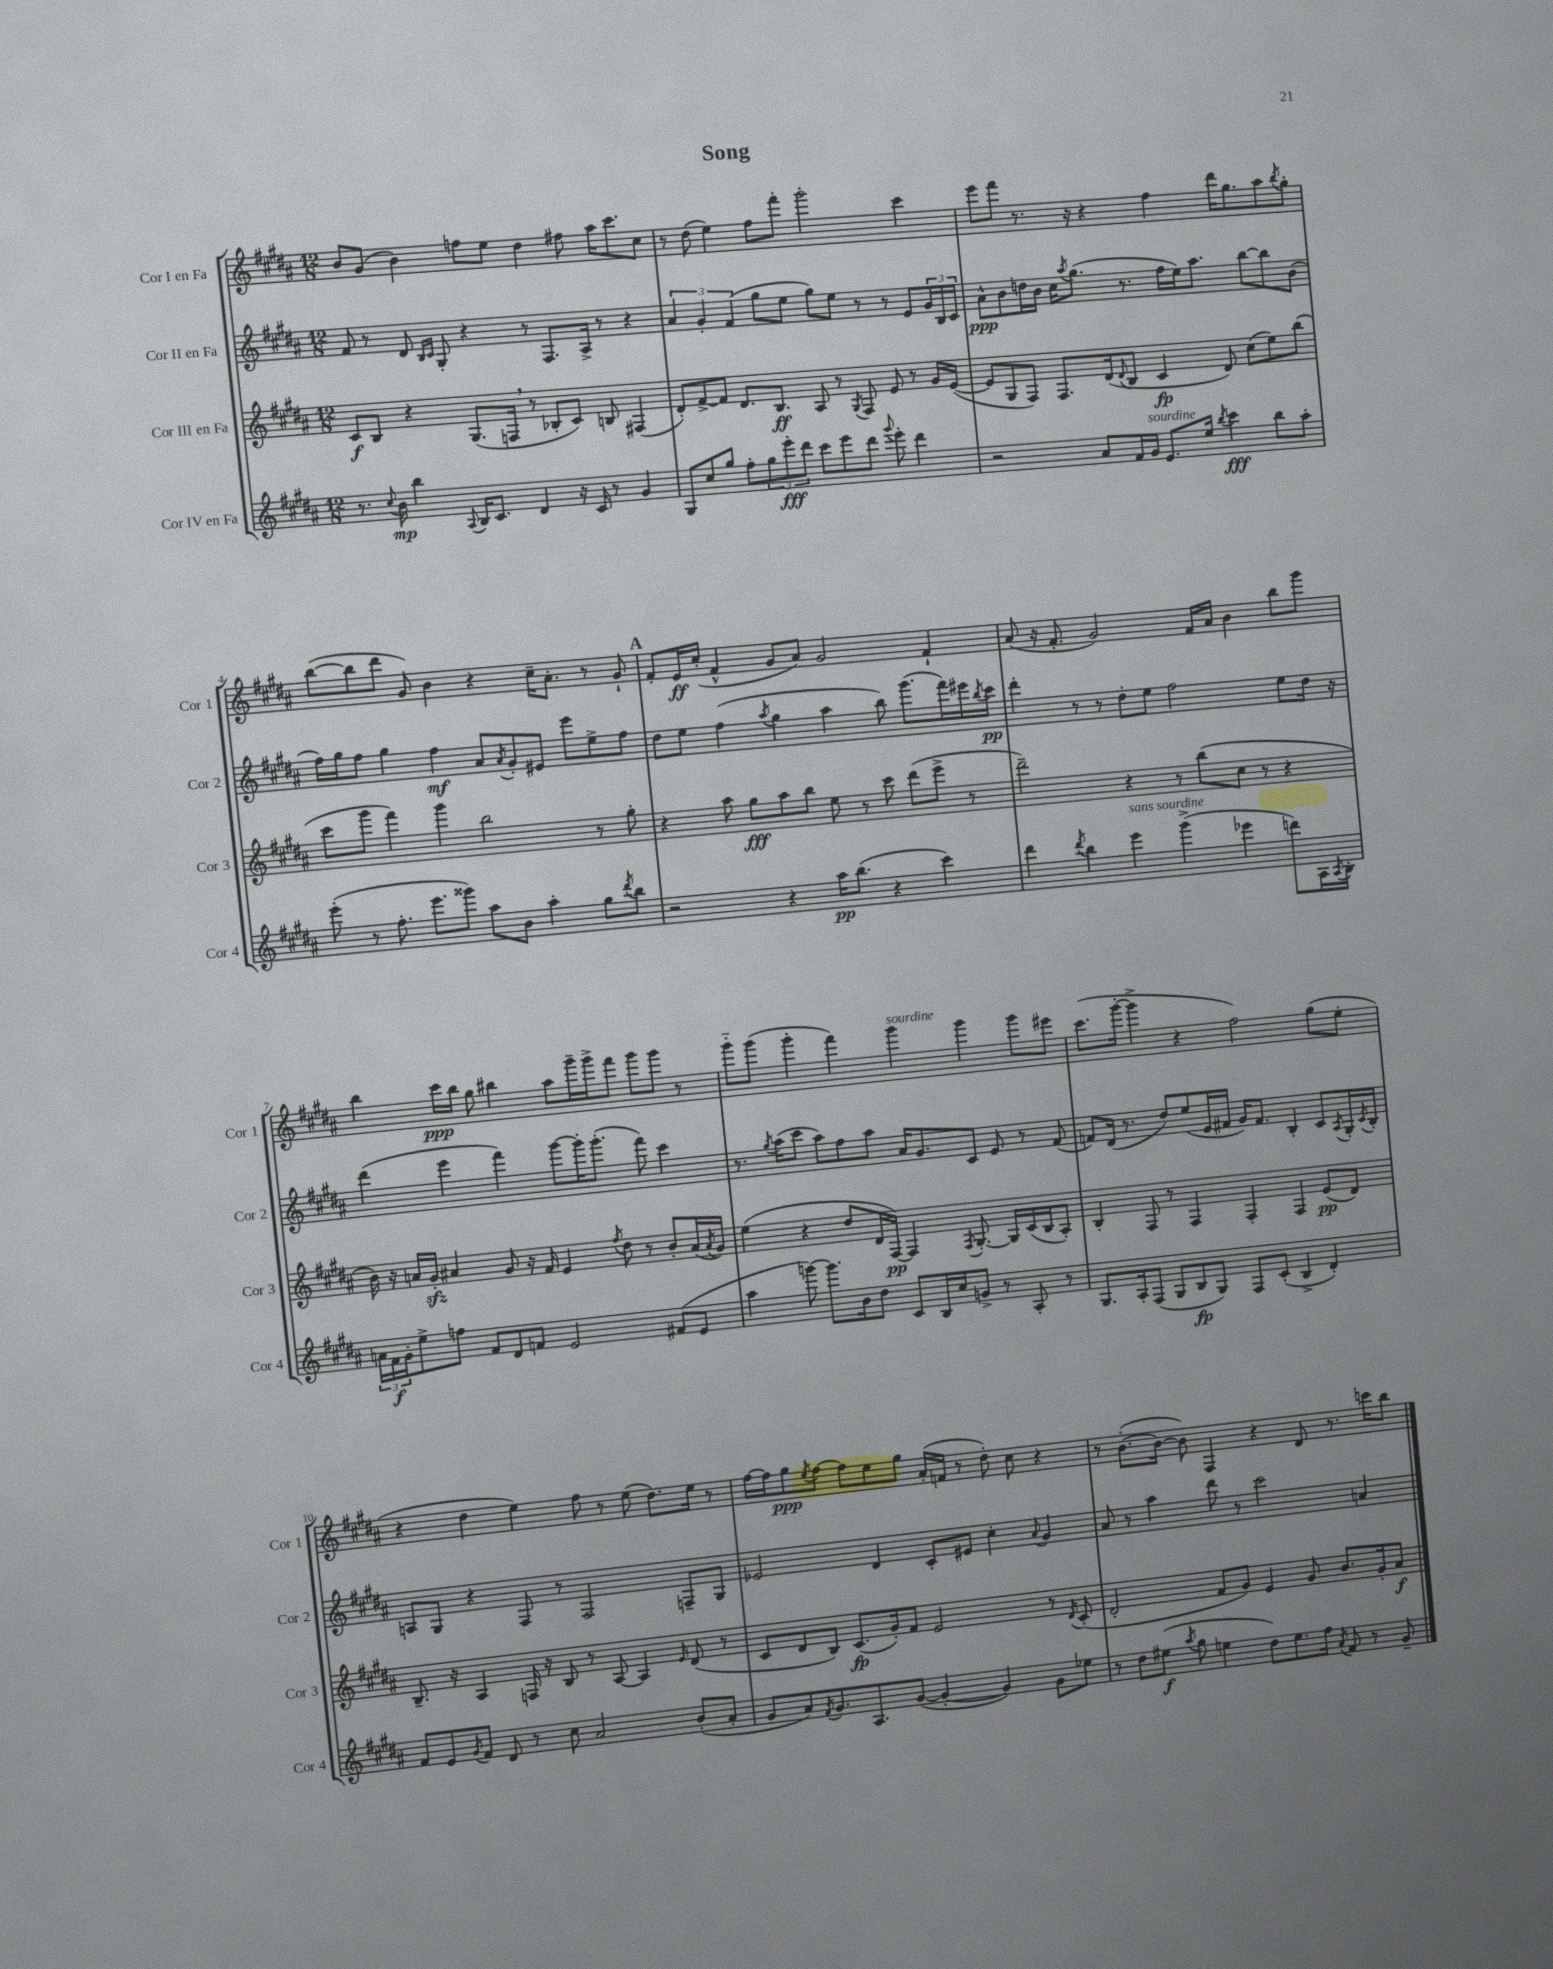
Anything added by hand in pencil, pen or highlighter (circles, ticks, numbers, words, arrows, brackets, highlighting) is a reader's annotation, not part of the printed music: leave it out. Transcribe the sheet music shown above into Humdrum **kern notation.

**kern	**dynam	**kern	**dynam	**kern	**dynam	**kern	**dynam
*part4	*part4	*part3	*part3	*part2	*part2	*part1	*part1
*staff4	*staff4	*staff3	*staff3	*staff2	*staff2	*staff1	*staff1
*I"Cor IV en Fa	*	*I"Cor III en Fa	*	*I"Cor II en Fa	*	*I"Cor I en Fa	*
*I'Cor 4	*	*I'Cor 3	*	*I'Cor 2	*	*I'Cor 1	*
*clefG2	*	*clefG2	*	*clefG2	*	*clefG2	*
*k[f#c#g#d#a#]	*	*k[f#c#g#d#a#]	*	*k[f#c#g#d#a#]	*	*k[f#c#g#d#a#]	*
*M12/8	*	*M12/8	*	*M12/8	*	*M12/8	*
=1	=1	=1	=1	=1	=1	=1	=1
8.r	.	8c#/L	f	8f#/	.	8b/L	.
.	.	8B/J	.	8r	.	(8g#/J	.
8qqcc#/	.	.	.	.	.	.	.
16b\	mp	.	.	.	.	.	.
4bb\	.	4r	.	8d#/	.	4b\)	.
.	.	.	.	16qqB/LL	.	.	.
.	.	.	.	16qqc#/JJ	.	.	.
.	.	.	.	8G#'/	.	.	.
8qqA#/	.	.	.	.	.	.	.
16B/KL	.	(8.G#/L	.	4r	.	8ffn\L	.
8.c#/J	.	.	.	.	.	.	.
.	.	.	.	.	.	8ee\J	.
.	.	16Fn,/Jk	.	.	.	.	.
4d#/	.	8r	.	8r	.	4dd#\	.
.	.	8B-X'/L	.	8.F#/L	.	.	.
16r	.	8c#/J)	.	.	.	8ff#X\	.
16c#/	.	.	.	16A#^/Jk	.	.	.
8r	.	8Bn/	.	8r	.	16aa#\KL	.
.	.	.	.	.	.	8.ccc#\	.
4g#/	.	(4F#X/	.	4r	.	.	.
.	.	.	.	.	.	8cc#\J	.
=2	=2	=2	=2	=2	=2	=2	=2
8G#/L	.	8d#'/L)	.	6a#/	.	8r	.
8cc#/	.	[8f#^/	.	.	.	(8dd#\	.
.	.	.	.	6g#'/	.	.	.
8gg#/J	.	8f#/J]	.	.	.	4ee\)	.
.	.	.	.	(6f#/	.	.	.
8ff#'\L	.	8.d#/L	.	.	.	.	.
12gg#\	.	.	.	8gg#\L	.	8ff#\L	.
.	.	8.B/J	ff	.	.	.	.
12eee'\	fff	.	.	.	.	.	.
.	.	.	.	8ee\J	.	8fff#'\J	.
12ddd#\J	.	.	.	.	.	.	.
8ccc#\L	.	8A#/	.	8gg#\L)	.	2ggg#'\	.
8eee\	.	8r	.	8ee\J	.	.	.
.	.	8qG#/	.	.	.	.	.
8ddd#\J	.	8F#/	.	8r	.	.	.
8qqggg#/	.	.	.	.	.	.	.
8eee'\	.	8e/	.	8r	.	.	.
4ddd#\	.	8r	.	8e/L	.	4ccc#\	.
.	.	16g#/LL	.	24g#/L	.	.	.
.	.	.	.	24B/	.	.	.
.	.	([16e/JJ	.	.	.	.	.
.	.	.	.	24c#/JJ	.	.	.
=3	=3	=3	=3	=3	=3	=3	=3
2r	.	8e/L]	.	8a#^^\L	ppp	8eee\L	.
.	.	8G#/	.	8b\	.	8fff#\J	.
.	.	8F#/J)	.	16ddn\L	.	8.r	.
.	.	.	.	16b\JJ	.	.	.
.	.	8.F#/L	.	16cc#\KL	.	.	.
.	.	.	.	8qaa#/	.	.	.
.	.	.	.	(8.gg#\J	.	16r	.
8a#/L	.	.	.	.	.	4r	.
.	.	(16d#/k	.	.	.	.	.
.	.	8qqd#/	.	.	.	.	.
16f#/L	.	8B/J	.	8.r	.	.	.
!LO:TX:a:i:t=sourdine	!	!	!	!	!	!	!
16g#/JJ	.	.	.	.	.	.	.
8.e/L	.	4c#/	fp	.	.	4ff#\	.
.	.	.	.	16ff#\LL	.	.	.
.	.	.	.	16ee\J)	.	.	.
16ee/Jk	.	.	.	8.aa#\J	.	.	.
8qbb/	.	.	.	.	.	.	.
4ccc#\	fff	8d#/)	.	.	.	16ddd#\KL	.
.	.	.	.	.	.	8.gg#\	.
.	.	(8cc#\L	.	[8bb\L	.	.	.
8bb\L	.	8ee\)	.	8bb\]	.	8aa#\	.
.	.	.	.	.	.	8qbb/	.
8aa#'\J	.	(8bb\J	.	(8b\J	.	8gg#'\J	.
!!LO:LB:g=z
=4	=4	=4	=4	=4	=4	=4	=4
(8eee'\	.	8ccc#\L	.	16ff#\LL)	.	([8bb\L	.
.	.	.	.	16gg#\J	.	.	.
8r	.	8ggg#\J	.	8ff#\J	.	8bb\]	.
8.ff#'\	.	4fff#\)	.	4gg#\	.	8ddd#\J	.
.	.	.	.	.	.	8g#/)	.
8.eee\L	.	.	.	.	.	.	.
.	.	4ggg#\	.	4ff#\	mf	4b\	.
8ggg##X\J)	.	.	.	.	.	.	.
8aa#\L	.	2bb\	.	8a#/L	.	4r	.
.	.	.	.	8qa#/	.	.	.
8b\J	.	.	.	8g#'/	.	.	.
4aa#'\	.	.	.	8e#X/J	.	16cc#~\KL	.
.	.	.	.	.	.	8.a#'\J	.
.	.	.	.	8eee\L	.	.	.
8gg#\L	.	8r	.	8ee^\	.	8r	.
8qddd#/	.	.	.	.	.	.	.
8bb\J	.	8gg#'\	.	8ff#\J	.	8g#`/	.
!!LO:REH:place=s1:t=A
=5	=5	=5	=5	=5	=5	=5	=5
2r	.	4r	.	8dd#\L	.	8f#'/L	.
.	.	.	.	8ee\J	.	16e/L	ff
.	.	.	.	.	.	(16cc#'/JJ	.
.	.	8aa#\	.	(4ff#\	.	4f#^^/	.
.	.	8gg#\L	fff	.	.	.	.
.	.	.	.	8qaa#/	.	.	.
4r	.	8aa#\	.	4gg#\	.	8g#/L	.
.	.	8bb\J	.	.	.	8a#/J)	.
16aa#\KL	pp	8ee\	.	4aa#\	.	2g#/	.
(8.bb\J	.	.	.	.	.	.	.
.	.	8r	.	.	.	.	.
4r	.	8ccc#\	.	8bb\)	.	.	.
.	.	(8ddd#\L	.	(8.ggg#\L	.	.	.
4ccc#\)	.	8eee^\J	.	.	.	4f#`/	.
.	.	.	.	16fff#\L)	.	.	.
.	.	8r	.	16eee#X\	.	.	.
.	.	.	.	8qbb/	.	.	.
.	.	.	.	16ccc#\JJ	pp	.	.
=6	=6	=6	=6	=6	=6	=6	=6
4ddd#\	.	2ddd#~\)	.	4ddd#'\	.	(8a#/	.
.	.	.	.	.	.	16r	.
.	.	.	.	.	.	8.f#'/	.
8qddd#/	.	.	.	.	.	.	.
4bb\	.	.	.	8r	.	.	.
.	.	.	.	8r	.	2g#/)	.
!LO:TX:a:i:t=sans sourdine	!	!	!	!	!	!	!
4eee\	.	4r	.	8dd#'\L	.	.	.
.	.	.	.	8ee\J	.	.	.
(4ggg#^\	.	8r	.	2ff#\	.	.	.
.	.	(8bb\L	.	.	.	16f#/LL	.
.	.	.	.	.	.	16a#/JJ	.
4eee-X\	.	8cc#\J	.	.	.	4b\	.
.	.	8r	.	.	.	.	.
8dddn\L)	.	4r	.	8ee\L	.	8bb\L	.
16A#\L	.	.	.	16dd#\Jk	.	8ggg#\J	.
8qA#/	.	.	.	.	.	.	.
16B'\JJ	.	.	.	16r	.	.	.
!!LO:LB:g=z
=7	=7	=7	=7	=7	=7	=7	=7
24an\LL	.	16b\)	.	(4ddd#\	.	4bb\	.
24f#\	f	.	.	.	.	.	.
.	.	16r	.	.	.	.	.
24g#'\J	.	.	.	.	.	.	.
8ee^\	.	16an/LL	.	.	.	.	.
.	.	16g#zz'/JJ	.	.	.	.	.
8ffn\J	.	4a#X/	.	4eee\	.	16ccc#\LL	ppp
.	.	.	.	.	.	16bb\JJ	.
8f#/L	.	.	.	.	.	8gg#\	.
8d#/	.	8g#/	.	4fff#\)	.	4bb#X\	.
8fn/J	.	16r	.	.	.	.	.
.	.	16f#/	.	.	.	.	.
2e/	.	4e/	.	[8ggg#\L	.	8aa#\L	.
.	.	.	.	16ggg#'\K]	.	16ggg#~\L	.
.	.	.	.	(8.ggg#'\J	.	16ggg#^\J	.
.	.	8qff#/	.	.	.	.	.
.	.	8dd#\	.	.	.	8fff#\J	.
.	.	8r	.	8fff#\)	.	8ggg#\L	.
(8f#X/L	.	8b'/L	.	4ccc#\	.	8ggg#\J	.
8e/J	.	(16a#/L	.	.	.	8r	.
.	.	8qa#/	.	.	.	.	.
.	.	16g#/JJ)	.	.	.	.	.
=8	=8	=8	=8	=8	=8	=8	=8
4aa#\	.	(4ee\	.	8.r	.	8ggg#\L	.
.	.	.	.	.	.	(8ggg#\J	.
.	.	.	.	8qgg#/	.	.	.
.	.	.	.	(16aa#\KL	.	.	.
[8gggn\)	.	4r	.	8ccc#\J	.	4ggg#'\	.
8.ggg\L]	.	.	.	8aa#\L)	.	.	.
.	.	8dd#/L	.	8ff#\	.	4fff#\)	.
16b\k	.	.	.	.	.	.	.
8dd#\J	.	16d#/L	.	8aa#\J	.	.	.
.	.	[16F#/JJ)	pp	.	.	.	.
!	!	!	!	!	!	!LO:TX:a:i:t=sourdine	!
8c#/L	.	4F#/]	.	16a#/KL	.	4ggg#\	.
.	.	.	.	8.g#/	.	.	.
16B/L	.	.	.	.	.	.	.
16cc#/J	.	.	.	.	.	.	.
.	.	8qF#/	.	.	.	.	.
8gn^/J	.	[8.G#'/	.	8c#/J	.	4ggg#\	.
8r	.	.	.	8e/	.	.	.
.	.	16G#/LL]	.	.	.	.	.
8A#'/	.	(16c#/	.	8r	.	8ggg#\L	.
.	.	16B/J	.	.	.	.	.
8r	.	8A#'/J)	.	(8f#/	.	8eee#X\J	.
=9	=9	=9	=9	=9	=9	=9	=9
8.G#/L	.	4B'/	.	8fn/L)	.	(8.ccc#\L	.
.	.	.	.	(16d#/Jk	.	.	.
16A#'/k	.	.	.	8.r	.	[16ggg#'\Jk	.
(8F#/J	.	8F#/	.	.	.	4ggg#^\]	.
8G#/L	.	8r	.	8dd#/L)	.	.	.
8B/	fp	4F#/	.	(8ee/	.	4r	.
8G#/J)	.	.	.	16e/L	.	.	.
.	.	.	.	16f#X/JJ	.	.	.
8F#/L	.	4F#'/	.	16g#/KL)	.	2ff#\)	.
.	.	.	.	8.f#/J	.	.	.
(8c#'/J	.	.	.	.	.	.	.
4B^/	.	4F#/	.	4B'/	.	.	.
4d#'/)	.	(8e/L	pp	8c#/L	.	(8gg#\L	.
.	.	.	.	8qA#/	.	.	.
.	.	8d#/J)	.	16G#'/L	.	8ee'\J	.
.	.	.	.	8qc#/	.	.	.
.	.	.	.	16B'/JJ	.	.	.
!!LO:LB:g=z
=10	=10	=10	=10	=10	=10	=10	=10
8f#/L	.	8.B~/	.	8An/L	.	4r	.
8e/	.	.	.	8G#/J	.	.	.
.	.	16r	.	.	.	.	.
8qg#/	.	.	.	.	.	.	.
8f#/J	.	4A#/	.	4r	.	4dd#\	.
8d#/	.	.	.	.	.	.	.
8r	.	16Fn/	.	8F#/	.	4ee\)	.
.	.	16r	.	.	.	.	.
8cc#\	.	8B/	.	8r	.	.	.
2a#/	.	8r	.	2F#/	.	8ff#\	.
.	.	[8A#/	.	.	.	8r	.
.	.	4A#/]	.	.	.	(8ee\	.
.	.	.	.	.	.	8.dd#\L)	.
.	.	16qqe/	.	.	.	.	.
(8b'/L	.	(8d#/	.	8Fn~/L	.	.	.
.	.	.	.	.	.	16ee\Jk	.
8a#'/J	.	8r	.	8G#/J	.	8r	.
=11	=11	=11	=11	=11	=11	=11	=11
8g#/L	.	8c#/L	.	2e-X/	.	[16ff#\LL	.
.	.	.	.	.	.	16ff#\J]	.
8a#/)	.	8d#/	.	.	.	8gg#\	ppp
8qf#/	.	.	.	.	.	8qee/	.
8.g#/	.	8B/J)	.	.	.	[8ff#\J	.
.	.	(8.c#/L	fp	.	.	8ff#\L]	.
8.A#/	.	.	.	.	.	.	.
.	.	.	.	4d#/	.	8ee\	.
.	.	16g#'/k)	.	.	.	.	.
([8g#/J	.	8f#/J	.	.	.	8gg#\J	.
4g#'/_	.	2e/	.	8c#'/L	.	(16a#'/LL	.
.	.	.	.	.	.	16fn/JJ	.
.	.	.	.	8e#X/J	.	8r	.
4g#/])	.	.	.	4cc#'\	.	8dd#'\)	.
.	.	.	.	.	.	8cc#\	.
.	.	.	.	8qqa#/	.	.	.
8g#\L	.	8r	.	4g#/	.	4r	.
.	.	8qd#/	.	.	.	.	.
8ee-X\J	.	(8c#'/	.	.	.	.	.
=12	=12	=12	=12	=12	=12	=12	=12
8r	.	2d#'/	.	8a#/	.	8r	.
8dd#\L	.	.	.	8r	.	([8.b'\L	.
(8ee#X\J	f	.	.	4aa#\	.	.	.
.	.	.	.	.	.	16b\Jk_	.
8qaa#/	.	.	.	.	.	.	.
8gg#\	.	.	.	.	.	8b\])	.
4een\	.	8f#/L	.	8ddd#\	.	4F#/	.
.	.	8g#/J)	.	8r	.	.	.
8dd#\L)	.	4e/	.	2ccc#\	.	4r	.
8.ee\	.	.	.	.	.	.	.
.	.	8g#/	.	.	.	8d#/	.
16ff#\Jk	.	.	.	.	.	.	.
8qa#/	.	.	.	.	.	.	.
8f#/	.	8.b/L	.	.	.	8.r	.
8r	.	.	.	4an/	.	.	.
.	.	16g#'/k	.	.	.	16cccn\KL	.
8g#~/	.	8a#/J	f	.	.	8bb\J	.
==	==	==	==	==	==	==	==
*-	*-	*-	*-	*-	*-	*-	*-
